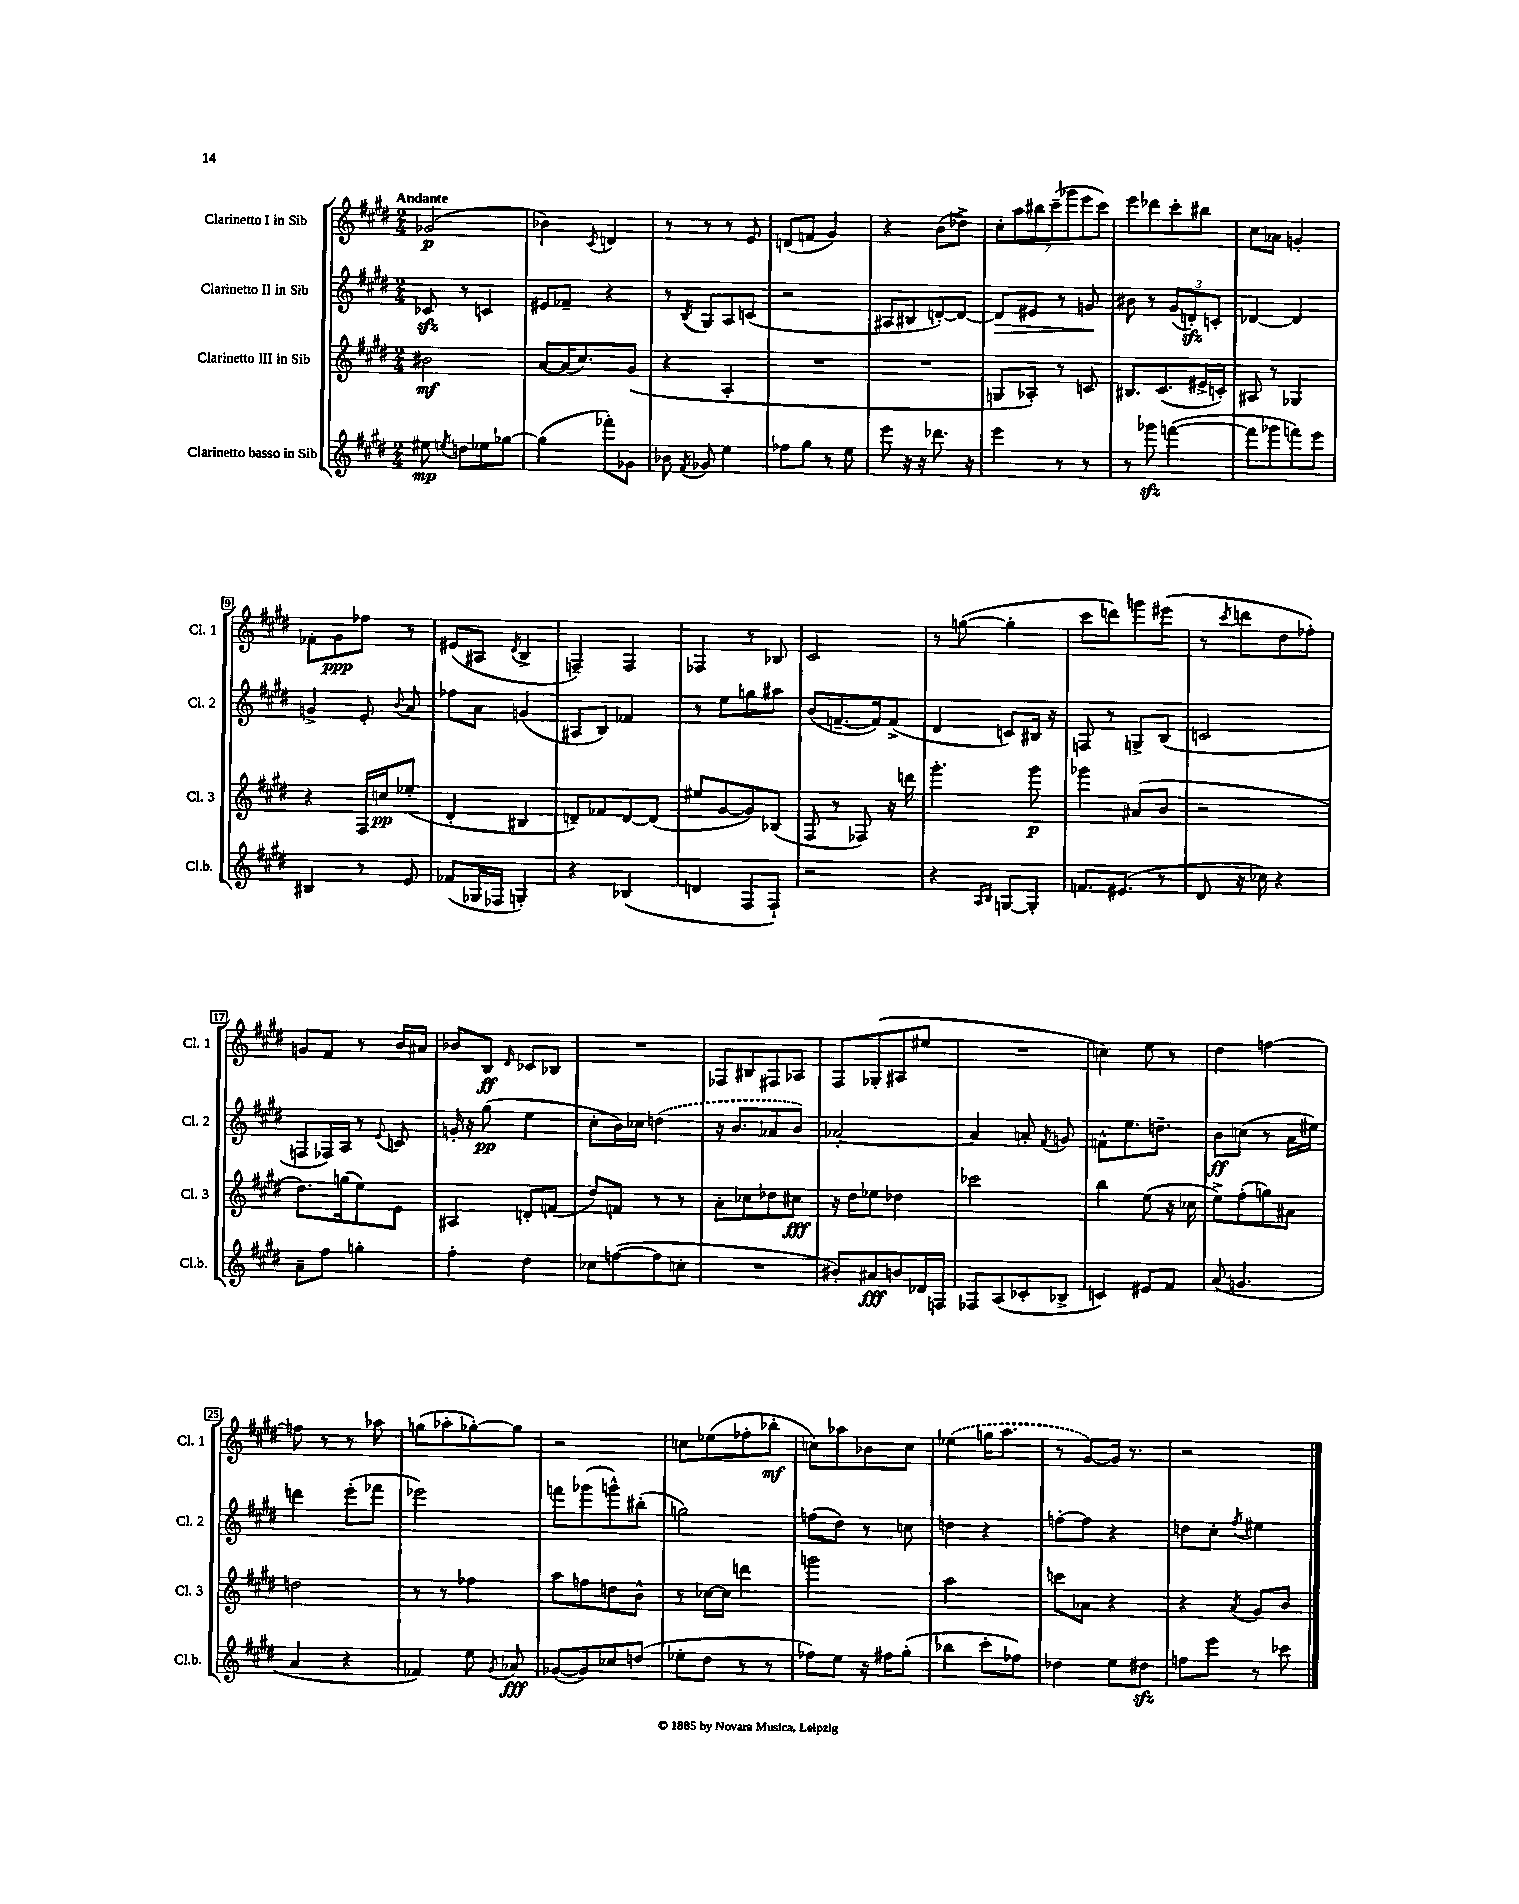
<<
\new StaffGroup <<
\new Staff = "s0" \with { instrumentName = "Clarinetto I in Sib" shortInstrumentName = "Cl. 1" } {
    \clef treble \key e \major \numericTimeSignature \time 2/4 \tempo "Andante"
    \autoBeamOff ges'2\p( |
    bes'4) \acciaccatura { cis'8 } d'4 |
    r8 r8 r8 e'8 |
    d'8[( f'8] gis'4) |
    r4 b'8[( des''8]->) |
    \tuplet 7/4 { cis''8[-. a''8 bis''8 cis'''8--( ges'''8 e'''8 cis'''8]) } |
    e'''8[ des'''8 cis'''8-. bis''8] |
    cis''8[ aes'8] g'4-. |
    fes'8[-. gis'8\ppp fes''8] r8 |
    eis'8[( ais8] \acciaccatura { dis'8 } b4-> |
    f4--) f4 |
    fes4 r8 bes8 |
    cis'2 |
    r8 g''8~( g''4-. |
    cis'''8[ d'''8) g'''8 eis'''8]( |
    r8 \acciaccatura { cis'''8 } d'''8[ dis''8 fes''8]-.) |
    g'8[ fis'8] r8 b'16[ ais'16] |
    bes'8[ b8]\ff \grace { dis'16 } ces'8[ bes8] |
    R2 |
    fes8[ bis8 fis8 aes8] |
    fis8[ ges8-.( ais8 eis''8] |
    R2 |
    c''4) e''8 r8 |
    dis''4 f''4~ |
    f''8 r8 r8 aes''8 |
    g''8[( aes''8-. ges''8~-.) ges''8] |
    r2 |
    c''8[ ees''8( fes''8-. bes''8]-.\mf |
    c''8[) aes''8 bes'8 c''8] |
    \once \slurDashed ees''4( g''16[ a''8.] |
    r8 gis'8[~) gis'16] r8. |
    r2 \bar "|." |
}
\new Staff = "s1" \with { instrumentName = "Clarinetto II in Sib" shortInstrumentName = "Cl. 2" } {
    \clef treble \key e \major \numericTimeSignature \time 2/4
    \autoBeamOff ces'8\sfz r8 c'4 |
    eis'8[ fes'8]-- r4 |
    r8 \acciaccatura { b8 } gis8[ a8 c'8]( |
    r2 |
    ais8[ bis8 d'8~-.) d'8]~ |
    d'8[\> eis'8] r8 g'8\! |
    bis'8 r8 \tuplet 3/2 { gis'8[( d'8-.\sfz) c'8]-. } |
    des'4~ des'4 |
    g'4-> e'8-. \appoggiatura { b'8 } a'8 |
    fes''8[ a'8] g'4( |
    ais8[ b8]) fes'4 |
    r8 e''8[ g''8 ais''8] |
    b'8[( f'8.~-- f'16) f'8]->( |
    dis'4 c'8[) bis16] r16 |
    f8 r8 g8[-> b8]( |
    c'2 |
    f8[ fes16) a16] r8 \appoggiatura { e'8 } c'8 |
    g'16-. r16 gis''8\pp( e''4 |
    cis''8[-. b'16) ces''16] \once \slurDashed d''4( |
    r16 b'8.[ aes'8 b'8]) |
    aes'2~-. |
    aes'4 a'8-. \acciaccatura { fis'8 } g'8 |
    f'8[-^ e''8. d''8.]-- |
    b'8[\ff c''8]( r8 a'16[ eis''16]) |
    d'''4 e'''8[-.( fes'''8] |
    ees'''2) |
    f'''8[ ges'''8( g'''8-^) bis''8]-.( |
    g''2) |
    f''8[( dis''8]) r8 c''8 |
    d''4 r4 |
    f''8[~-. f''8] r4 |
    d''8[ cis''8]-. \acciaccatura { fis''8 } eis''4 \bar "|." |
}
\new Staff = "s2" \with { instrumentName = "Clarinetto III in Sib" shortInstrumentName = "Cl. 3" } {
    \clef treble \key e \major \numericTimeSignature \time 2/4
    \autoBeamOff bis'2\mf |
    a'8[~ a'16( cis''8.) gis'8]( |
    r4 a4-. |
    R2 |
    R2 |
    g8[ aes8]-.) r8 c'8 |
    bis8.[ cis'8.( eis'16-> c'16]-.) |
    ais8 r8 ges4 |
    r4 fis16[ c''16\pp ees''8]-.( |
    dis'4-. bis4 |
    d'8[--) fes'8 d'8~ d'8]( |
    eis''8[ gis'8~ gis'8) bes8]( |
    fis8 r8 fes8) r16 d'''16 |
    gis'''4.-. gis'''8\p |
    ges'''4 ais'8[( b'8] |
    r2 |
    dis''8.[) g''16( e''8) e'8] |
    ais4 d'8[-. f'8]( |
    dis''8[) f'8] r8 r8 |
    a'8[-. ces''8 des''8 cis''8]\fff |
    r16 dis''16[ ees''8] des''4 |
    ces'''2 |
    b''4 e''8( r16 ces''16 |
    e''8[->) fis''8-.( g''8) ais'8] |
    d''2 |
    r8 r8 fes''4 |
    a''8[ f''8 d''8 b'8]-^ |
    r8 ces''16[~ ces''16] d'''4 |
    g'''2 |
    a''2 |
    c'''8[ aes'8] r4 |
    r4 \acciaccatura { a'8 } gis'8[ b'8] \bar "|." |
}
\new Staff = "s3" \with { instrumentName = "Clarinetto basso in Sib" shortInstrumentName = "Cl.b." } {
    \clef treble \key e \major \numericTimeSignature \time 2/4
    \autoBeamOff eis''8\mp \acciaccatura { e''8 } d''8[ ees''8 ges''8]~ |
    ges''4( fes'''8[-.) ges'8] |
    bes'8 \acciaccatura { fis'8 } ges'8 e''4 |
    fes''8[ gis''8] r8 e''8 |
    e'''8 r16 r16 des'''8. r16 |
    e'''4 r8 r8 |
    r8 ges'''8\sfz f'''4~( |
    f'''8[ ges'''8 f'''8) e'''8] |
    bis4 r8 e'8 |
    fes'8[( ges16 fes16] g4-.) |
    r4 bes4( |
    d'4 fis8[ fis8]-!) |
    r2 |
    r4 \grace { a16[ b16] } g8[~ g8]-. |
    f'8.[ eis'8.]( r8 |
    dis'8 r16 ces''16) r4 |
    a'8[-- fis''8] g''4-. |
    fis''4-. dis''4 |
    ces''8[ f''8~( f''8 c''8]-. |
    R2 |
    bis'8[-.) ais'8\fff b'8 des'16 f16] |
    fes8[ a8( ces'8-. bes8]-> |
    c'4) eis'8[ fis'8] |
    a'8( g'4. |
    a'4 r4 |
    fes'4) e''8 \acciaccatura { gis'8 } aes'8\fff |
    ges'8[~( ges'8) ces''8 d''8]( |
    ees''8[-. dis''8] r8 r8 |
    fes''8[) e''8] r16 fis''16[ gis''8]-.( |
    bes''4 cis'''8[-. fes''8]) |
    des''4 e''8[ dis''8]\sfz |
    f''8[ e'''8] r8 ces'''8 \bar "|." |
}
>>
>>
\layout { \context { \Score \override BarNumber.stencil = #(make-stencil-boxer 0.1 0.3 ly:text-interface::print) } }
